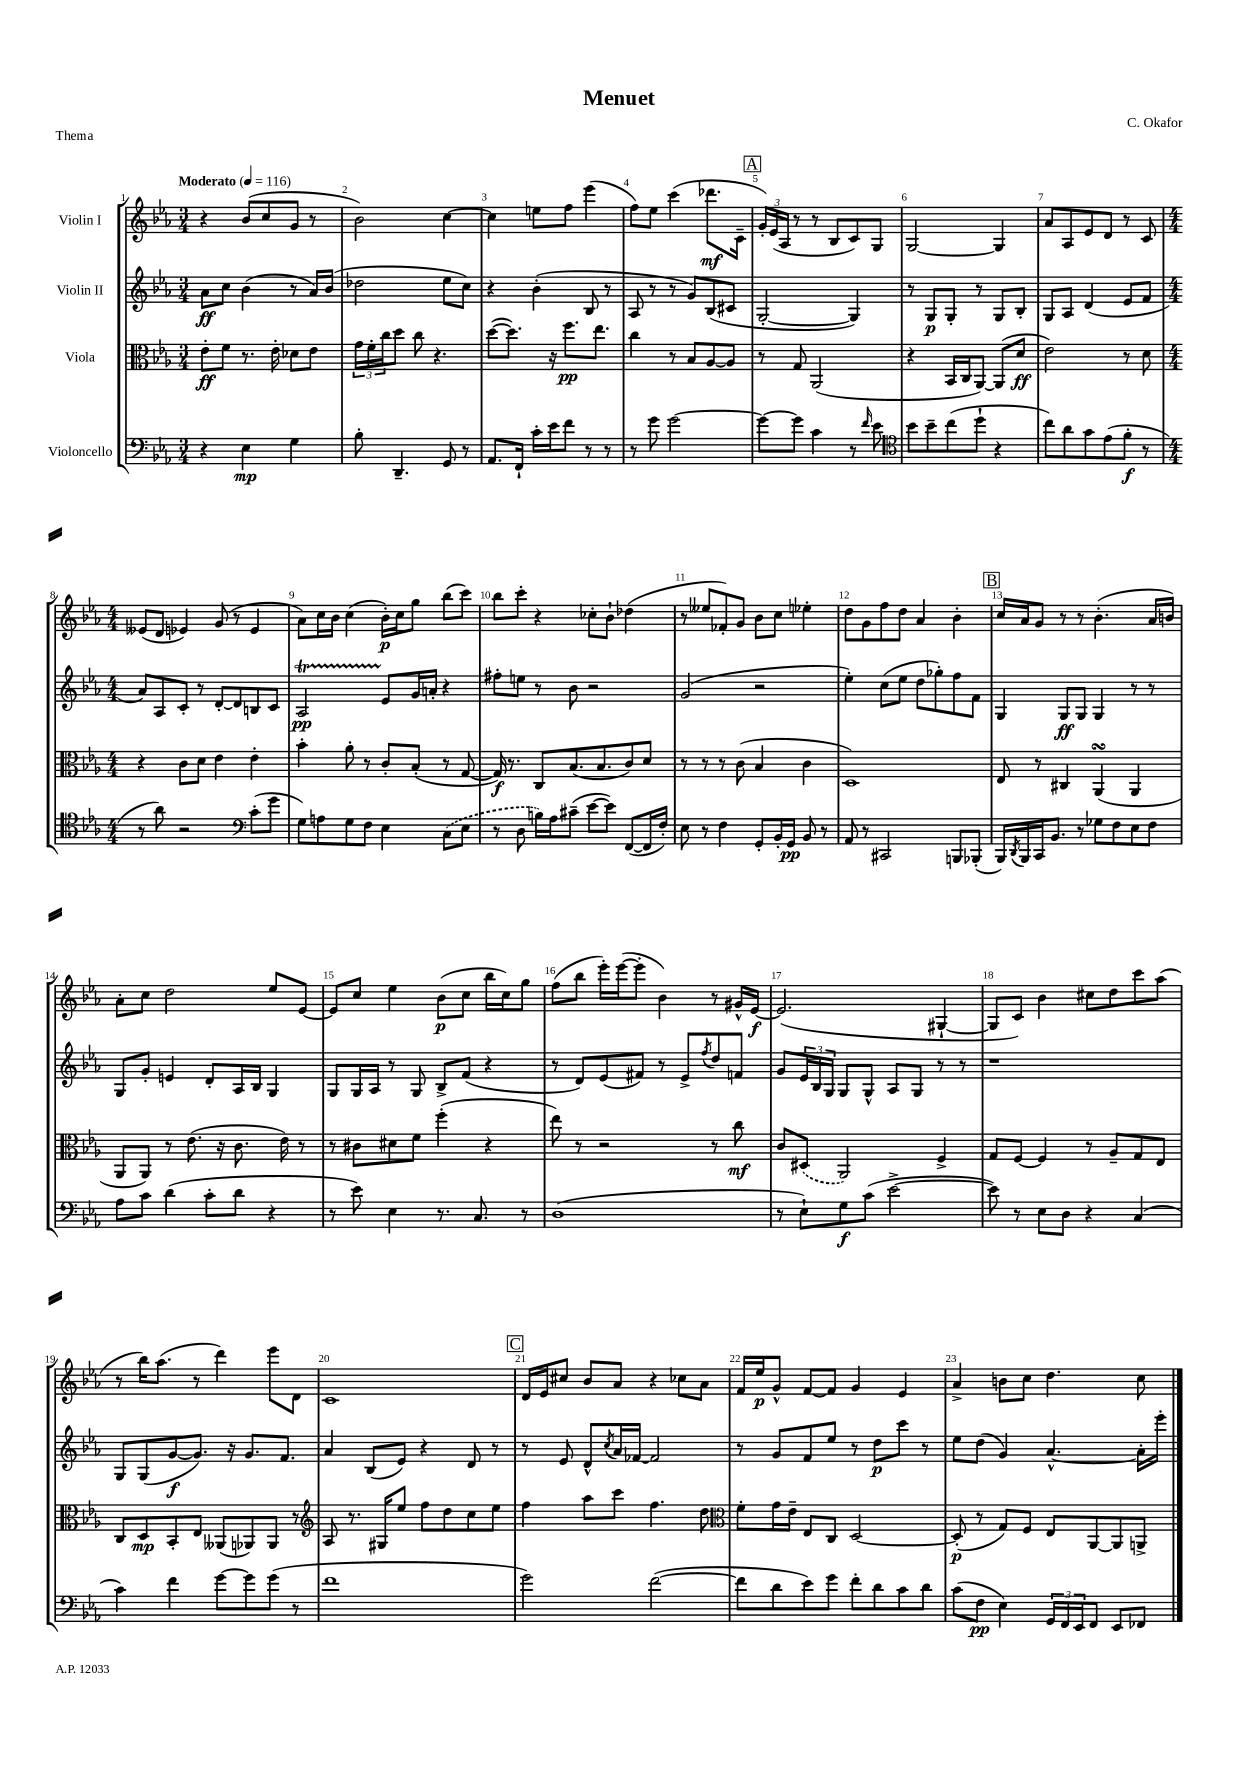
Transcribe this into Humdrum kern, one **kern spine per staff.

**kern	**dynam	**kern	**dynam	**kern	**dynam	**kern	**dynam
*part4	*part4	*part3	*part3	*part2	*part2	*part1	*part1
*staff4	*staff4	*staff3	*staff3	*staff2	*staff2	*staff1	*staff1
*I"Violoncello	*	*I"Viola	*	*I"Violin II	*	*I"Violin I	*
*clefF4	*	*clefC3	*	*clefG2	*	*clefG2	*
*k[b-e-a-]	*	*k[b-e-a-]	*	*k[b-e-a-]	*	*k[b-e-a-]	*
*M3/4	*	*M3/4	*	*M3/4	*	*M3/4	*
*MM116	*	*MM116	*	*MM116	*	*MM116	*
=1	=1	=1	=1	=1	=1	=1	=1
!	!	!	!	!	!	!LO:TX:a:B:t=Moderato	!
4r	.	8e-'\L	ff	8a-\L	ff	4r	.
.	.	8f\J	.	8cc\J	.	.	.
4E-\	mp	8.r	.	(4b-\	.	(8b-/L	.
.	.	.	.	.	.	8cc/	.
.	.	16e-'\	.	.	.	.	.
4G\	.	8d-X\L	.	8r	.	8g/J	.
.	.	8e-\J	.	16a-/LL)	.	8r	.
.	.	.	.	(16b-/JJ	.	.	.
=2	=2	=2	=2	=2	=2	=2	=2
8B-'\	.	24g\LL	.	2dd-X\	.	2b-\)	.
.	.	24f'\	.	.	.	.	.
.	.	24cc\J	.	.	.	.	.
4.DD~/	.	8dd\J	.	.	.	.	.
.	.	8cc\	.	.	.	.	.
.	.	4.r	.	.	.	.	.
8GG/	.	.	.	8ee-\L	.	[4cc\	.
8r	.	.	.	8cc\J)	.	.	.
=3	=3	=3	=3	=3	=3	=3	=3
8.AA-/L	.	([8dd\L	.	4r	.	4cc\]	.
.	.	8.dd\J])	.	.	.	.	.
16FF`/Jk	.	.	.	.	.	.	.
16c'\LL	.	.	.	(4b-'\	.	8een\L	.
16e-\J	.	16r	.	.	.	.	.
8f\J	.	8.ff\L	pp	.	.	8ff\J	.
8r	.	.	.	8B-/	.	(4eee-\	.
.	.	8.ee-\J	.	.	.	.	.
8r	.	.	.	8r	.	.	.
=4	=4	=4	=4	=4	=4	=4	=4
8r	.	4cc\	.	8A-/	.	8ff\L)	.
8g\	.	.	.	8r	.	8ee-\J	.
[2g\	.	8r	.	8r	.	(4ccc\	.
.	.	8B-/L	.	8g/L)	.	.	.
.	.	[8A-/	.	(8B-/	.	8.ddd-X\L	mf
.	.	8A-/J]	.	8c#X/J	.	.	.
.	.	.	.	.	.	16c~\Jk	.
!!LO:REH:place=s1:t=A
=5	=5	=5	=5	=5	=5	=5	=5
8g\L_	.	8r	.	[2G'/	.	24g'/LL)	.
.	.	.	.	.	.	(24e-/	.
.	.	.	.	.	.	24A-/JJ	.
8g\J]	.	8G/	.	.	.	8r	.
4c\	.	(2AA-/	.	.	.	8r	.
.	.	.	.	.	.	8B-/L	.
8r	.	.	.	4G/])	.	8c/)	.
16qqf/	.	.	.	.	.	.	.
8e-\	.	.	.	.	.	8G/J	.
=6	=6	=6	=6	=6	=6	=6	=6
*clefC4	*	*	*	*	*	*	*
8b-\L	.	4r	.	8r	.	[2G/	.
8b-~\	.	.	.	8G/L	p	.	.
(8cc\	.	16BB-/LL	.	8G'/J	.	.	.
.	.	16C/J	.	.	.	.	.
8dd`\J	.	[8AA-/J)	.	8r	.	.	.
4r	.	(8AA-/L]	.	8G/L	.	4G/]	.
.	.	8d/J	ff	8B-'/J	.	.	.
=7	=7	=7	=7	=7	=7	=7	=7
8cc\L)	.	2e-\)	.	8G/L	.	8a-/L	.
8a-\	.	.	.	8A-/J	.	8A-/	.
8g\	.	.	.	(4d/	.	8e-/	.
(8e-\	.	.	.	.	.	8d/J	.
8f'\J	f	8r	.	8e-/L	.	8r	.
8r	.	8d\	.	8f/J	.	8c/	.
!!LO:LB:g=z
=8	=8	=8	=8	=8	=8	=8	=8
*M4/4	*	*M4/4	*	*M4/4	*	*M4/4	*
8r	.	4r	.	8a-/L)	.	(8e--X/L	.
8a-\)	.	.	.	8A-/	.	8d/J	.
2r	.	8c\L	.	8c'/J	.	4e-X/)	.
.	.	8d\J	.	8r	.	.	.
.	.	4e-\	.	[8d'/L	.	(8g/	.
.	.	.	.	8d/]	.	8r	.
*clefF4	*	*	*	*	*	*	*
(8c'\L	.	4e-'\	.	8Bn/	.	4e-/	.
8g\J	.	.	.	8c/J	.	.	.
=9	=9	=9	=9	=9	=9	=9	=9
8G\L)	.	4b-'\	.	2A-T/	pp	8a-\L)	.
8An\	.	.	.	.	.	16cc\L	.
.	.	.	.	.	.	16b-\JJ	.
8G\	.	8a-'\	.	.	.	(4cc\	.
8F\J	.	8r	.	.	.	.	.
4E-\	.	8c'/L	.	8e-/L	.	16b-'\LL)	p
.	.	.	.	.	.	16cc\J	.
.	.	(8B-'/J	.	16g/L	.	8gg\J	.
.	.	.	.	16an'/JJ	.	.	.
(8C\L	.	8r	.	4r	.	(8bb-\L	.
8E-\J	.	[8G/	.	.	.	8ccc\J)	.
=10	=10	=10	=10	=10	=10	=10	=10
8r	.	16G/])	f	8ff#X'\L	.	8bb-\L	.
.	.	8.r	.	.	.	.	.
8D\	.	.	.	8een\J	.	8ccc'\J	.
16Bn\LL)	.	8C/L	.	8r	.	4r	.
16A-\J	.	.	.	.	.	.	.
(8c#X~\J	.	(8.B-/	.	8b-\	.	.	.
[8e-\L	.	.	.	2r	.	8cc-X'\L	.
.	.	8.B-/	.	.	.	.	.
8e-\J])	.	.	.	.	.	8b-`\J	.
([8FF/L	.	8c/)	.	.	.	(4dd-X\	.
16FF/L]	.	8d/J	.	.	.	.	.
16F'/JJ)	.	.	.	.	.	.	.
=11	=11	=11	=11	=11	=11	=11	=11
8E-\	.	8r	.	(2g/	.	8r	.
8r	.	8r	.	.	.	8ee--X/L	.
4F\	.	8r	.	.	.	8f-X'/)	.
.	.	(8c\	.	.	.	8g/J	.
8GG'/L	.	4B-/	.	2r	.	8b-\L	.
16BB-'/L	.	.	.	.	.	8cc\J	.
16GG/JJ	pp	.	.	.	.	.	.
8BB-/	.	4c\	.	.	.	4ee-X'\	.
8r	.	.	.	.	.	.	.
=12	=12	=12	=12	=12	=12	=12	=12
8AA-/	.	1D)	.	4ee-'\)	.	8dd\L	.
8r	.	.	.	.	.	8g\	.
2CC#X/	.	.	.	(8cc\L	.	8ff\	.
.	.	.	.	8ee-\J	.	8dd\J	.
.	.	.	.	8dd\L	.	4a-/	.
.	.	.	.	8gg-X'\)	.	.	.
8BBBn/L	.	.	.	8ff\	.	4b-'\	.
(8BBB-X'/J	.	.	.	8f\J	.	.	.
!!LO:REH:place=s1:t=B
=13	=13	=13	=13	=13	=13	=13	=13
16BBB-/LL)	.	8E-/	.	4G/	.	16cc/LL	.
8qDD/	.	.	.	.	.	.	.
16BBB-/	.	.	.	.	.	16a-/J	.
16CC/J	.	8r	.	.	.	8g/J	.
8.BB-/J	.	.	.	.	.	.	.
.	.	4C#X/	.	8G/L	ff	8r	.
8r	.	.	.	8G/J	.	8r	.
8G-X\L	.	(4AA-sSSs/	.	4G/	.	(4.b-'\	.
8F\	.	.	.	.	.	.	.
8E-\	.	4AA-/	.	8r	.	.	.
8F\J	.	.	.	8r	.	16a-/LL	.
.	.	.	.	.	.	16bn/JJ)	.
!!LO:LB:g=z
=14	=14	=14	=14	=14	=14	=14	=14
8A-\L	.	8AA-/L	.	8G/L	.	8a-'\L	.
8c\J	.	8AA-/J)	.	8g'/J	.	8cc\J	.
(4d\	.	8r	.	4en/	.	2dd\	.
.	.	(8.e-\	.	.	.	.	.
8c'\L	.	.	.	8d'/L	.	.	.
.	.	16r	.	.	.	.	.
8d\J	.	8.c\	.	16A-/L	.	.	.
.	.	.	.	16B-/JJ	.	.	.
4r	.	.	.	4G/	.	8ee-/L	.
.	.	16e-\)	.	.	.	.	.
.	.	8r	.	.	.	[8e-/J	.
=15	=15	=15	=15	=15	=15	=15	=15
8r	.	8r	.	8G/L	.	8e-/L]	.
8e-\)	.	8c#X\L	.	16G/L	.	8cc/J	.
.	.	.	.	16A-/JJ	.	.	.
4E-\	.	8d#X\	.	8r	.	4ee-\	.
.	.	8f\J	.	8G/	.	.	.
8.r	.	(4ff'\	.	8B-^/L	.	(8b-\L	p
.	.	.	.	(8f/J	.	8cc\J	.
8.C/	.	.	.	.	.	.	.
.	.	4r	.	4r	.	16bb-\LL	.
.	.	.	.	.	.	16cc\J)	.
8r	.	.	.	.	.	8gg\J	.
=16	=16	=16	=16	=16	=16	=16	=16
(1D	.	8ee-\)	.	8r	.	(8ff\L	.
.	.	8r	.	8d/L)	.	8bb-\J	.
.	.	2r	.	(8e-/	.	16eee-'\LL)	.
.	.	.	.	.	.	([16eee-\J	.
.	.	.	.	8f#X/J)	.	8eee-'\J]	.
.	.	.	.	8r	.	4b-\)	.
.	.	.	.	8e-^/L	.	.	.
.	.	.	.	8qff/	.	.	.
.	.	8r	.	8dd/	.	8r	.
.	.	8cc\	mf	8fn/J	.	16g#X^^/LL	.
.	.	.	.	.	.	[16e-/JJ	f
=17	=17	=17	=17	=17	=17	=17	=17
8r	.	8c/L	.	8g/L	.	(2.e-/]	.
8E-`\L)	.	(8D#X/J	.	24e-/L	.	.	.
.	.	.	.	24B-/	.	.	.
.	.	.	.	24G/JJ	.	.	.
8G\	f	2AA-/)	.	8G/L	.	.	.
(8c\J	.	.	.	8G^^/J	.	.	.
[2e-^\	.	.	.	8A-/L	.	.	.
.	.	.	.	8G/J	.	.	.
.	.	4F^/	.	8r	.	[4G#X`/	.
.	.	.	.	8r	.	.	.
=18	=18	=18	=18	=18	=18	=18	=18
8e-\])	.	8G/L	.	1r	.	8G#/L]	.
8r	.	[8F/J	.	.	.	8c/J)	.
8E-\L	.	4F/]	.	.	.	4b-\	.
8D\J	.	.	.	.	.	.	.
4r	.	8r	.	.	.	8cc#X\L	.
.	.	8A-~/L	.	.	.	8dd\	.
(4C/	.	8G/	.	.	.	8ccc\	.
.	.	8E-/J	.	.	.	(8aa-\J	.
!!LO:LB:g=z
=19	=19	=19	=19	=19	=19	=19	=19
4c\)	.	8C/L	.	8G/L	.	8r	.
.	.	8D/	mp	(8G/	.	16bb-\KL)	.
.	.	.	.	.	.	(8.aa-\J	.
4f\	.	8BB-'/	.	[8g/	f	.	.
.	.	8E-/J	.	8.g/J])	.	8r	.
[8g\L	.	(8AA--X/L	.	.	.	4ddd\)	.
.	.	.	.	16r	.	.	.
8g\]	.	8AA-X/)	.	8.g/L	.	.	.
(8g\J	.	8AA-/J	.	.	.	8eee-\L	.
.	.	.	.	8.f/J	.	.	.
8r	.	8r	.	.	.	8d\J	.
=20	=20	=20	=20	=20	=20	=20	=20
*	*	*clefG2	*	*	*	*	*
1f	.	8A-/	.	4a-/	.	1c	.
.	.	8.r	.	.	.	.	.
.	.	.	.	(8B-/L	.	.	.
.	.	16G#X/KL	.	.	.	.	.
.	.	8ee-/J	.	8e-/J)	.	.	.
.	.	8ff\L	.	4r	.	.	.
.	.	8dd\	.	.	.	.	.
.	.	8cc\	.	8d/	.	.	.
.	.	8ee-\J	.	8r	.	.	.
!!LO:REH:place=s1:t=C
=21	=21	=21	=21	=21	=21	=21	=21
2g\)	.	4ff\	.	8r	.	16d/LL	.
.	.	.	.	.	.	16e-/J	.
.	.	.	.	8e-/	.	8cc#X/J	.
.	.	8aa-\L	.	8d^^/L	.	8b-/L	.
.	.	.	.	8qcc/	.	.	.
.	.	8ccc\J	.	16a-/L	.	8a-/J	.
.	.	.	.	[16f-X/JJ	.	.	.
([2f\	.	4.ff\	.	2f-/]	.	4r	.
.	.	.	.	.	.	8cc-X\L	.
.	.	8dd\	.	.	.	8a-\J	.
=22	=22	=22	=22	=22	=22	=22	=22
*	*	*clefC3	*	*	*	*	*
8f\L]	.	8f'\L	.	8r	.	16f/LL	.
.	.	.	.	.	.	16ee-/J	p
8d\	.	16g\L	.	8g/L	.	8g^^/J	.
.	.	16e-~\JJ	.	.	.	.	.
8e-\)	.	8E-/L	.	8f/	.	[8f/L	.
8g\J	.	8C/J	.	8ee-/J	.	8f/J]	.
8f'\L	.	[2D/	.	8r	.	4g/	.
8d\	.	.	.	8dd\L	p	.	.
8c\	.	.	.	8ccc\J	.	4e-/	.
8d\J	.	.	.	8r	.	.	.
=23	=23	=23	=23	=23	=23	=23	=23
(8c\L	.	(8D'/]	p	8ee-\L	.	4a-^/	.
8F\J	pp	8r	.	(8dd\J	.	.	.
4E-\)	.	8G/L)	.	4g/)	.	8bn\L	.
.	.	8F/J	.	.	.	8cc\J	.
24GG/LL	.	8E-/L	.	[4.a-^^/	.	4.dd\	.
24FF/	.	.	.	.	.	.	.
24EE-/J	.	.	.	.	.	.	.
8FF/J	.	[8AA-/	.	.	.	.	.
8EE-/L	.	8AA-/]	.	.	.	.	.
8FF-X/J	.	8AAn^/J	.	16a-'\LL]	.	8cc\	.
.	.	.	.	16eee-'\JJ	.	.	.
==	==	==	==	==	==	==	==
*-	*-	*-	*-	*-	*-	*-	*-
